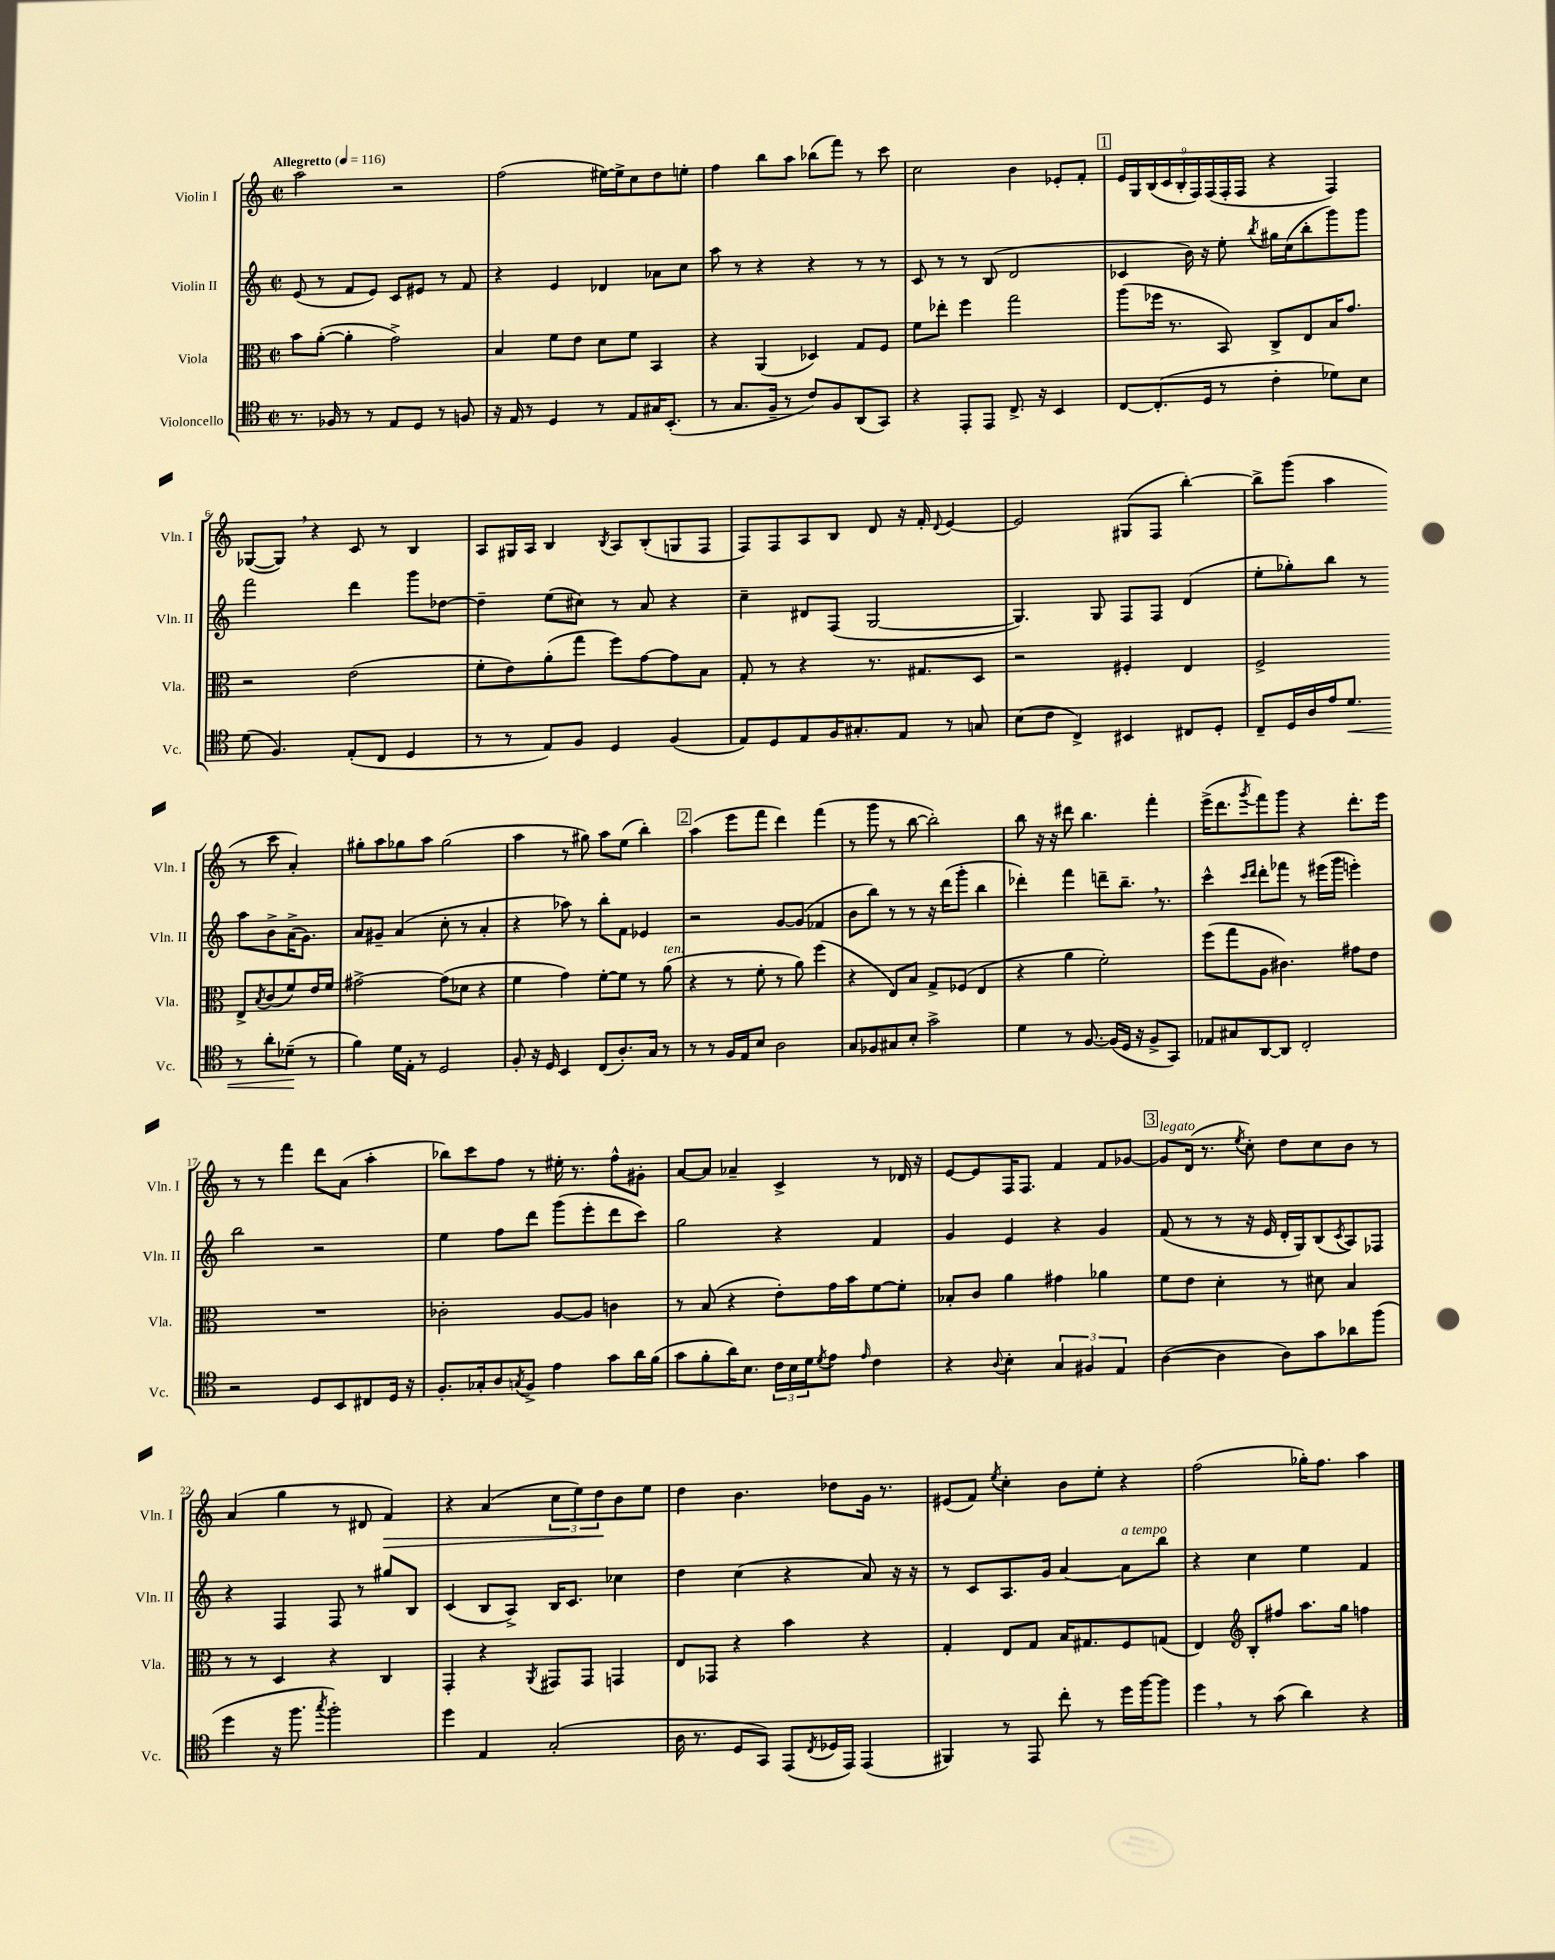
<<
\new StaffGroup <<
\new Staff = "s0" \with { instrumentName = "Violin I" shortInstrumentName = "Vln. I" } {
    \clef treble \key c \major \defaultTimeSignature \time 2/2 \tempo "Allegretto" 4 = 116
    a''2 r2 |
    f''2( eis''16~) eis''16-> c''8 d''8 e''8-. |
    f''4 b''8 a''8 bes''8( f'''8) r8 c'''8 |
    c''2 b'4 ees'8-. f'8-. |
    \mark \markup { \box "1" } \tuplet 9/8 { e'16 g16 b16( c'16 b16-. f16) f16( f16-. f16 } r4 f4) |
    ges8~( ges8) \breathe r4 c'8 r8 b4 |
    a8 gis16 a16 b4 \acciaccatura { b8 } a8 b8-.( g8 f8 |
    f8) f8 a8 b8 d'8 r16 f'16-. \appoggiatura { d'8 } e'4~ |
    e'2 gis8( f8 b''4~-.) |
    b''8-> g'''8( a''4 r8 c'''8 a'4-.) |
    gis''8-. a''8 ges''8 a''8 ges''2( |
    a''4 r8 gis''8) a''8 e''8( b''4-.) |
    \mark \markup { \box "2" } a''4( e'''8 f'''8 d'''4) f'''4( |
    r8 g'''8 r8 b''8~ b''2-.) |
    b''8 r16 r16 dis'''8 b''4. f'''4-. |
    e'''16->( d'''8. \acciaccatura { g'''8 } f'''8) g'''8 r4 d'''8.-. e'''16 |
    r8 r8 f'''4 d'''8 a'8( a''4-. |
    bes''8) c'''8 f''8 r8 eis''16-. r8. f''8-^ gis'8-. |
    a'8~ a'8 aes'4-- c'4-> r8 des'16 r16 |
    e'8~ e'8 f16 f8. f'4 f'8 ges'8~ |
    \mark \markup { \box "3" } ges'8^\markup { \italic "legato" } d'16( r8. \acciaccatura { e''8 } c''8-.) d''8 c''8 b'8 r8 |
    a'4( g''4 r8 dis'8 f'4\>) |
    r4 a'4( \tuplet 3/2 { c''8 e''8) d''8\! } b'8 e''8 |
    d''4 b'4. des''8 g'16 r8. |
    eis'8( f'8) \acciaccatura { e''8 } c''4-. b'8 e''8-. r4 |
    f''2( ges''16-.) f''8. a''4 \bar "|." |
}
\new Staff = "s1" \with { instrumentName = "Violin II" shortInstrumentName = "Vln. II" } {
    \clef treble \key c \major \defaultTimeSignature \time 2/2
    e'8( r8 f'8 e'8) c'8 eis'8 r8 f'8 |
    r4 e'4 des'4 aes'8 c''8 |
    a''8 r8 r4 r4 r8 r8 |
    c'8 r8 r8 b8( d'2 |
    \mark \markup { \box "1" } ces'4 b'16) r16 e''8-. \acciaccatura { b''8 } gis''16 c''16( b''8-. g'''8) g'''8 |
    f'''2 d'''4 g'''8 des''8~ |
    des''4-- e''8( cis''8) r8 a'8 r4 |
    c''4-- dis'8 f8( g2~ |
    g4.) g8 f8 f8 d'4( |
    e''8-. ges''8-.) b''8 r8 a''8 b'8-> a'16->( g'8.) |
    a'8 gis'8-- a'4( c''8-. r8 a'4-. |
    r4 aes''8) r8 b''8-. f'8 ees'4 |
    \mark \markup { \box "2" } r2 g'8~ g'8( fes'4 |
    b'8 b''8) r8 r8 r16 d'''16( g'''8-. b''4 |
    des'''4-.) f'''4 d'''8-- b''8.-- \breathe r8. |
    c'''4-^ \grace { c'''16 d'''16 } d'''8-. fes'''8 r8 eis'''16( g'''16 e'''4-.) |
    b''2 r2 |
    e''4 f''8 d'''8 g'''8( e'''8-. d'''8 c'''8) |
    g''2 r4 f'4 |
    g'4 e'4 r4 g'4 |
    \mark \markup { \box "3" } f'8( r8 r8 r16 e'16 d'16-. g16) b8( \acciaccatura { c'8 } a8) fes8 |
    r4 f4 f8 r8 gis''8 b8 |
    c'4( b8 a8->) b16 c'8. ces''4 |
    d''4 c''4( r4 a'8) r16 r16 |
    r8 c'8 a8. g'16 a'4~ a'8^\markup { \italic "a tempo" } b''8 |
    r4 c''4 e''4 f'4 \bar "|." |
}
\new Staff = "s2" \with { instrumentName = "Viola" shortInstrumentName = "Vla." } {
    \clef alto \key c \major \defaultTimeSignature \time 2/2
    b'8 a'8~-.( a'4-. g'2->) |
    b4 f'8 e'8 d'8 f'8 b,4 |
    r4 a,4( des4) g8 f8 |
    f'8 ees''8-. f''4 g''2 |
    \mark \markup { \box "1" } a''8( fes''16 r8. b,8) c8-> e8 b16 g'8. |
    r2 e'2( |
    f'8-. e'8) a'8-.( g''8 f''8) g'8~ g'8 b8 |
    g8-. r8 r4 r8. gis8. d8 |
    r2 fis4-. e4 |
    f2-> e8-> \acciaccatura { b8 } c'8( f'8) e'16 f'16 |
    gis'2~-> gis'8( des'8 r4 |
    f'4 g'4) f'8~-. f'8 r8 a'8^\markup { \italic "ten." }( |
    \mark \markup { \box "2" } r4 r8 f'8-. r8 a'8) f''4( |
    r4 e8) b8 g8-> fes8( e4 |
    r4 a'4 f'2-.) |
    f''8( g''8 a8 cis'4.) gis'8 e'8 |
    R1 |
    ces'2-. a8~ a8 c'4 |
    r8 b8( r4 e'8-.) g'16 b'16 f'8~ f'8-. |
    bes8-. c'8 a'4 gis'4 aes'4 |
    \mark \markup { \box "3" } f'8 e'8 d'4-. r8 dis'8 b4 |
    r8 r8 d4 r4 c4 |
    g,4-. r4 \acciaccatura { a,8 } gis,8 gis,8 g,4 |
    e8 ges,8 r4 b'4 r4 |
    g4-. e8 g8 b16 gis8. f8 g8( |
    e4) \clef treble b8-. fis''8 a''8. g''16 f''4 \bar "|." |
}
\new Staff = "s3" \with { instrumentName = "Violoncello" shortInstrumentName = "Vc." } {
    \clef tenor \key c \major \defaultTimeSignature \time 2/2
    r8. fes16 r8 r8 e8 d8 r8 f8 |
    r16 e16 r8 d4 r8 e8 gis16 b,8.-.( |
    r8 g8. f16-- r8 c'8) f8 a,8( g,8) |
    r4 e,8-. e,8 c8.-> r16 b,4 |
    \mark \markup { \box "1" } c8~ c8.-.( d16 r8 c'4-. des'8) b8 |
    d'8( f4.) e8-.( c8 d4 |
    r8 r8 e8) f8 d4 f4( |
    e8) d8 e8 f16 gis8.-. e8 r8 g8 |
    b8( c'8 c4->) bis,4 cis8 d8-. |
    c8-- d16 a16 e'16 d'8.\< r8 a'8-. des'8--\!( r8 |
    f'4) d'16 e16-. r8 d2 |
    f8-. r16 d16 b,4 c8( a8.-.) g16 r8 |
    \mark \markup { \box "2" } r8 r8 f16 e16 b8 a2 |
    g8 fes8 gis8 b8-. g'2-> |
    d'4 r8 f8.~ f16( d16 r16 f8-> g,8) |
    ees8 gis8 a,8~ a,8 c2-. |
    r2 d8 b,8 cis8 d16 r16 |
    f8.-. ges16-. a8 \acciaccatura { g8 } f8-> e'4 g'8 a'16 f'16( |
    g'8 f'8-. a'16) b8. \tuplet 3/2 { c'16 b16 d'16 } \acciaccatura { d'8 } e'8 \grace { e'16 } c'4 |
    r4 \appoggiatura { a8 } b4-. \tuplet 3/2 { g4 fis4 e4 } |
    \mark \markup { \box "3" } a4~( a4 a8) g'8 aes'8 f''8( |
    d''4 r16 f''8. \acciaccatura { g''8 } f''2-.) |
    d''4 e4 g2-.( |
    a16 r8. d8 g,8) e,8( \acciaccatura { c8 } des16 e,16) e,4( |
    fis,4) r8 e,8 c''8-. r8 d''16 f''16~ f''8 |
    d''4 \breathe r8 g'8( a'4) r4 \bar "|." |
}
>>
>>
